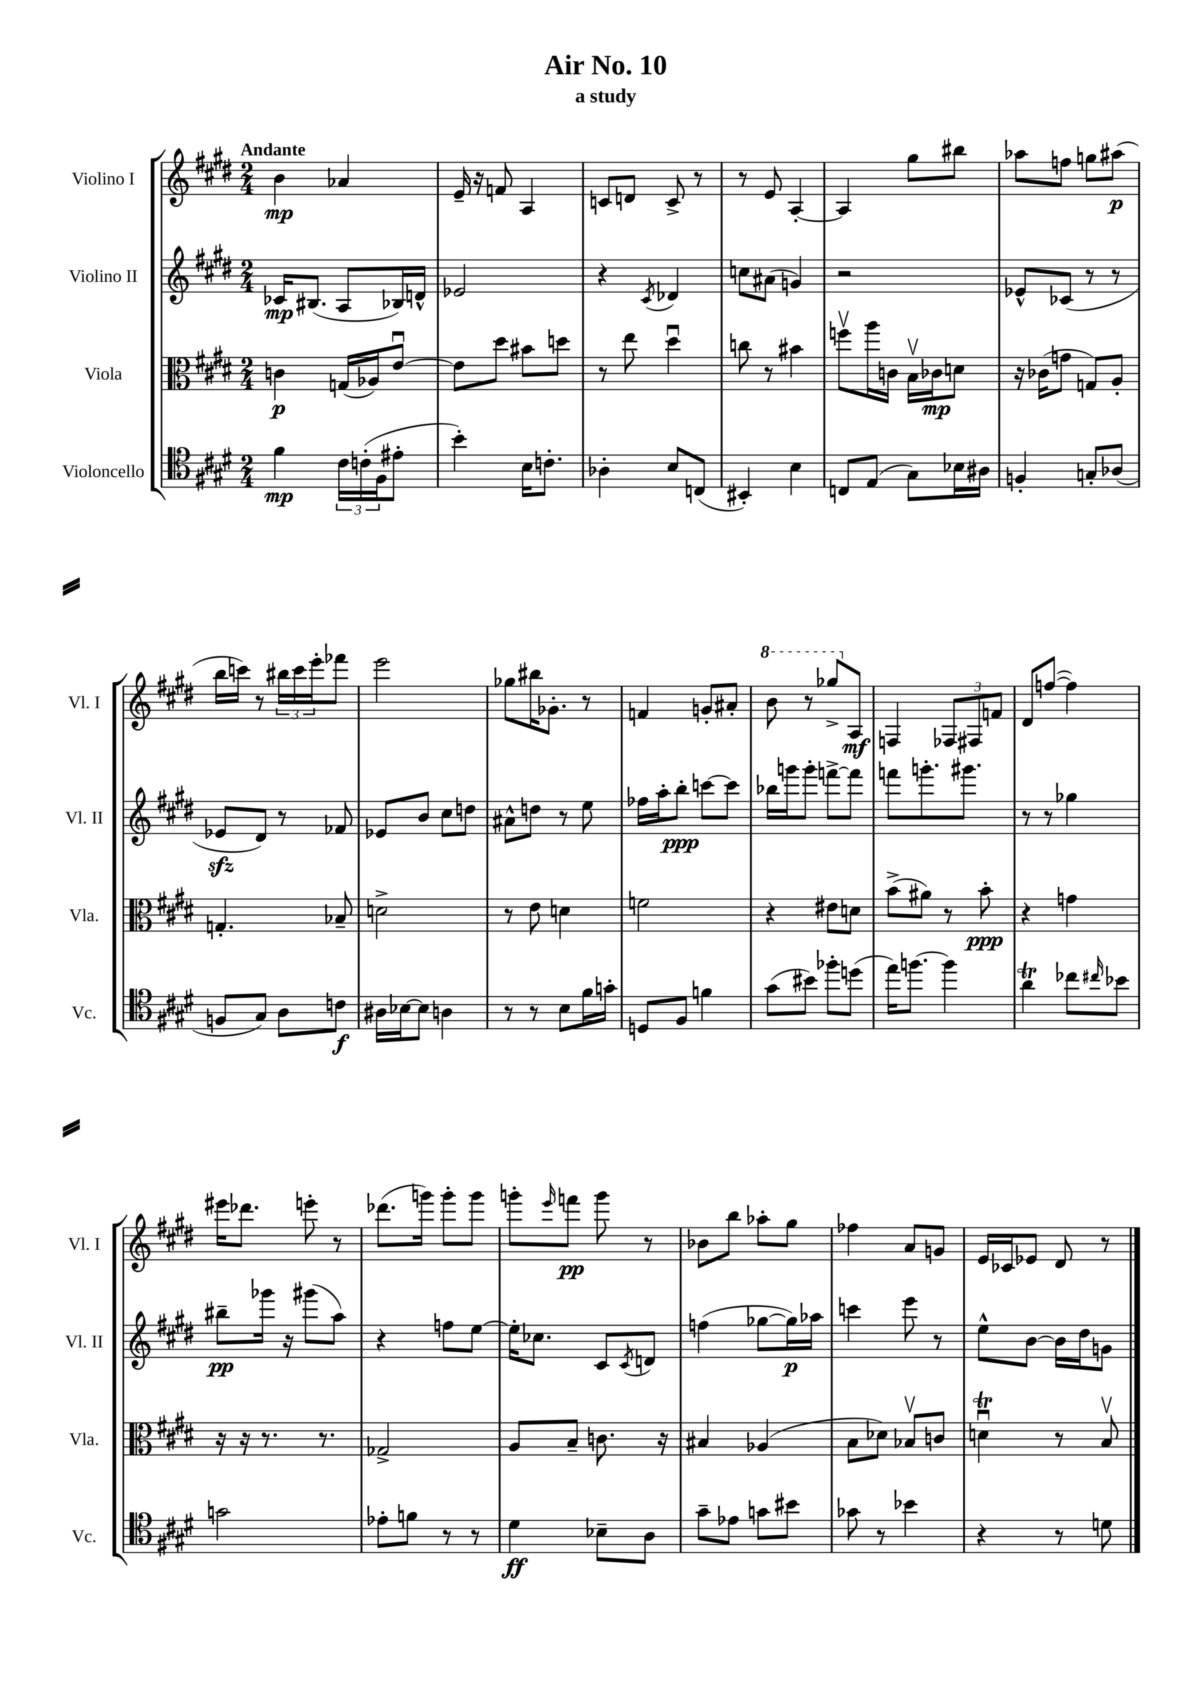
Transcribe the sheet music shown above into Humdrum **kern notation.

**kern	**kern	**kern	**kern
*staff4	*staff3	*staff2	*staff1
*clefC4	*clefC3	*clefG2	*clefG2
*k[f#c#g#d#]	*k[f#c#g#d#]	*k[f#c#g#d#]	*k[f#c#g#d#]
*M2/4	*M2/4	*M2/4	*M2/4
4f#	4c	16c-	4b
.	.	(8.B#	.
24c#	(16G	8A	4a-
(24c'	.	.	.
.	16A-)	.	.
24F#	.	.	.
8e#'	[8eu	16B-)	.
.	.	16d^^	.
=	=	=	=
4b')	8e]	2e-	16e~
.	.	.	16r
.	8dd#	.	8f
16B	8b#	.	4A
8.c'	.	.	.
.	8dd	.	.
=	=	=	=
4A-'	8r	4r	8c
.	8ee	.	8d
.	.	8qc#	.
8B	4dd#u	4d-	8c^
(8C	.	.	8r
=	=	=	=
4BB#')	8cc	8cc	8r
.	8r	(8a#	8e
4B	4b#	4g)	[4A'
=	=	=	=
8C	8ffv	2r	4A]
(8E	16aa	.	.
.	16c	.	.
8G#)	16Bv	.	8gg#
.	16c-	.	.
16B-	8d	.	8bb#
16A#	.	.	.
=	=	=	=
4F'	16r	8e-^^	8aa-
.	(16c-	.	.
.	8g	(8c-	8ff
8G'	8G)	8r	8gg
(8A-	8A'	8r	(8aa#
=	=	=	=
8F	4.G'	8e-	16bb
.	.	.	16ccc)
8G#)	.	8d#)	8r
8A	.	8r	24bb#
.	.	.	24ccc
.	.	.	24eee'
8c	8B-~	8f-	8fff-
=	=	=	=
16A#	2d^	8e-	2eee
[16B-	.	.	.
8B-]	.	8b	.
4A	.	8cc#	.
.	.	8dd	.
=	=	=	=
8r	8r	8a#^^	8gg-
8r	8e	8dd	16bb#
.	.	.	8.g-'
8B	4d	8r	.
16f#	.	8ee	8r
16g'	.	.	.
=	=	=	=
8D	2f	16ff-	4f
.	.	16aa'	.
8F#	.	8bb'	.
4f	.	[8ccc	8g'
.	.	8ccc]	8a#'
=	=	=	=
(8g#	4r	16bb-	8bb
.	.	16ggg	.
8b#)	.	8ggg'	8r
8ff-'	8e#	[8fff^	8ggg-^
(8dd	8d	8fff]	8A
=	=	=	=
16ee)	(8b^	8fff	4F
[8.ff	.	.	.
.	8a#)	8.ggg'	.
4ff]	8r	.	12F-
.	.	8.ggg#	.
.	.	.	12F#
.	8b'	.	.
.	.	.	12f
=	=	=	=
4a	4r	8r	8d#
.	.	8r	([8ff
8cc-	4g	4gg-	4ff])
16qqcc#	.	.	.
8b-	.	.	.
=	=	=	=
2g	16r	8bb#~	16eee#
.	16r	.	8.ddd-
.	8.r	16ggg-	.
.	.	16r	.
.	.	(8ggg#	8eee'
.	8.r	.	.
.	.	8aa)	8r
=	=	=	=
8e-'	2G-^	4r	(8.ddd-
8f	.	.	.
.	.	.	16ggg)
8r	.	8ff	8ggg'
8r	.	[8ee	8ggg
=	=	=	=
4d#	8A	16ee']	8ggg'
.	.	8.cc-	.
.	.	.	16qqeee
.	8B~	.	8fff
8B-~	8.c	8c#	8ggg
.	.	8qc#	.
8A	.	8d	8r
.	16r	.	.
=	=	=	=
8g#~	4B#	(4ff	8b-
8e-	.	.	8bb
8g	(4A-	[8gg-	8aa-'
8b#	.	16gg-])	8gg#
.	.	16aa-	.
=	=	=	=
8g-	8B	4ccc	4ff-
8r	8d-)	.	.
4b-	8B-v	8eee	8a
.	8c	8r	8g
=	=	=	=
4r	4du	8ee^^	16e
.	.	.	16c-
.	.	[8b	8e-
8r	8r	16b]	8d#
.	.	16dd#	.
8d	8Bv	8g	8r
==	==	==	==
*-	*-	*-	*-
